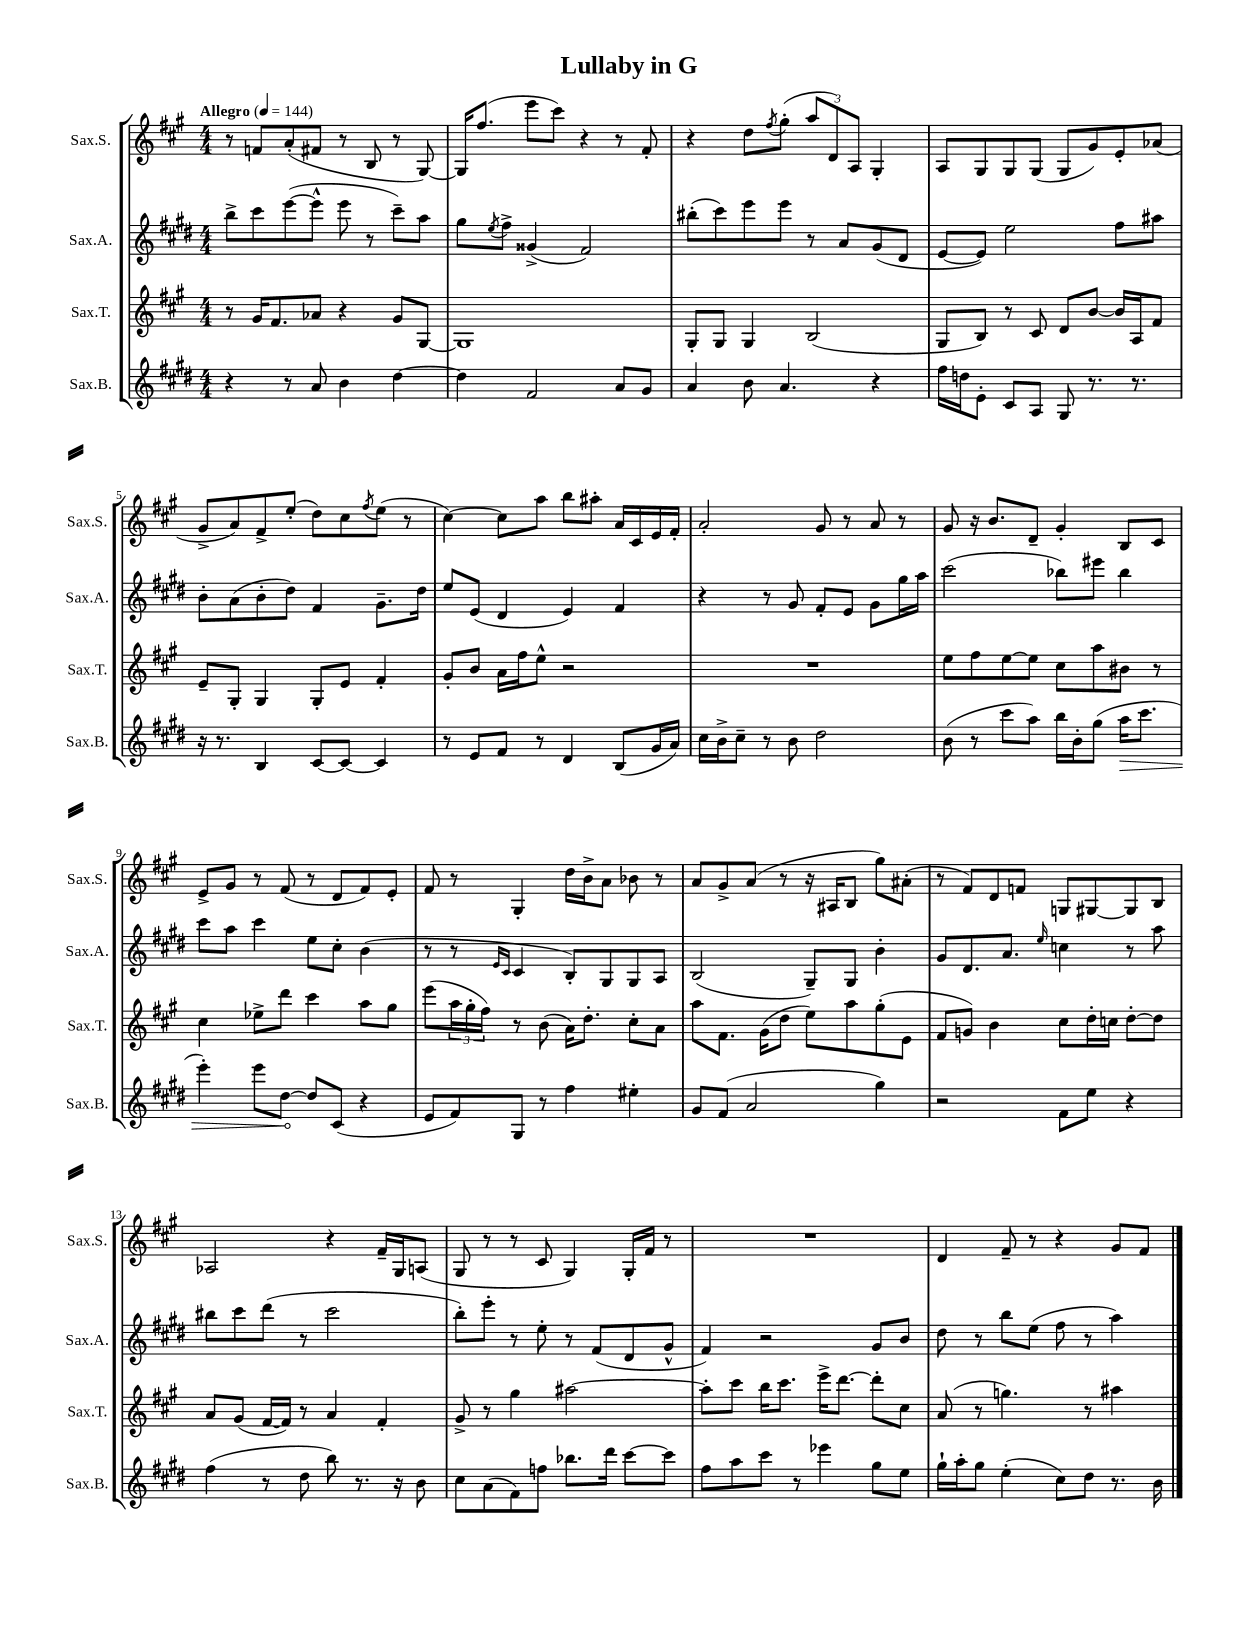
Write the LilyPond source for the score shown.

\header { title = "Lullaby in G" }
<<
\new StaffGroup <<
\new Staff = "s0" \with { instrumentName = "Sax.S." shortInstrumentName = "Sax.S." } {
    \clef treble \key a \major \numericTimeSignature \time 4/4 \tempo "Allegro" 4 = 144
    r8 f'8 a'8-.( fis'8 r8 b8 r8 gis8~) |
    gis16 fis''8.( e'''8 cis'''8) r4 r8 fis'8-. |
    r4 d''8 \acciaccatura { fis''8 } gis''8-.( \tuplet 3/2 { a''8 d'8) a8 } gis4-. |
    a8 gis8 gis8 gis8( gis8 gis'8) e'8-. aes'8( |
    gis'8-> a'8) fis'8-> e''8-.( d''8) cis''8 \acciaccatura { fis''8 } e''8( r8 |
    cis''4~) cis''8 a''8 b''8 ais''8-. a'16 cis'16 e'16 fis'16-. |
    a'2-. gis'8 r8 a'8 r8 |
    gis'8 r16 b'8. d'8-- gis'4-. b8 cis'8 |
    e'8-> gis'8 r8 fis'8( r8 d'8 fis'8) e'8-. |
    fis'8 r8 gis4-. d''16 b'16-> a'8 bes'8 r8 |
    a'8 gis'8-> a'8( r8 r16 ais16 b8 gis''8) ais'8-.( |
    r8 fis'8) d'8 f'8 g8 gis8~ gis8 b8 |
    aes2 r4 fis'16-- gis16 a8( |
    gis8 r8 r8 cis'8 gis4) gis16-. fis'16 r8 |
    R1 |
    d'4 fis'8-- r8 r4 gis'8 fis'8 \bar "|." |
}
\new Staff = "s1" \with { instrumentName = "Sax.A." shortInstrumentName = "Sax.A." } {
    \clef treble \key e \major \numericTimeSignature \time 4/4
    b''8-> cis'''8 e'''8~( e'''8-^ e'''8 r8 cis'''8--) a''8 |
    gis''8 \acciaccatura { e''8 } fis''8-> gisis'4->( fis'2) |
    bis''8-.( cis'''8) e'''8 e'''8 r8 a'8 gis'8( dis'8 |
    e'8~ e'8) e''2 fis''8 ais''8 |
    b'8-. a'8( b'8-. dis''8) fis'4 gis'8.-- dis''16 |
    e''8 e'8( dis'4 e'4) fis'4 |
    r4 r8 gis'8 fis'8-. e'8 gis'8 gis''16 a''16 |
    cis'''2( bes''8) eis'''8 bes''4 |
    cis'''8 a''8 cis'''4 e''8 cis''8-. b'4( |
    r8 r8 \grace { e'16 cis'16 } cis'4 b8-.) gis8 gis8 a8 |
    b2( gis8--) gis8 b'4-. |
    gis'8 dis'8. a'8. \grace { e''16 } c''4 r8 a''8 |
    bis''8 cis'''8 dis'''8( r8 cis'''2 |
    b''8-.) e'''8-. r8 e''8-. r8 fis'8( dis'8 gis'8-^ |
    fis'4) r2 gis'8 b'8 |
    dis''8 r8 b''8 e''8( fis''8 r8 a''4) \bar "|." |
}
\new Staff = "s2" \with { instrumentName = "Sax.T." shortInstrumentName = "Sax.T." } {
    \clef treble \key a \major \numericTimeSignature \time 4/4
    r8 gis'16 fis'8. aes'8 r4 gis'8 gis8~ |
    gis1 |
    gis8-. gis8 gis4 b2( |
    gis8 b8) r8 cis'8 d'8 b'8~ b'16 a16 fis'8 |
    e'8-- gis8-. gis4 gis8-. e'8 fis'4-. |
    gis'8-. b'8 a'16 fis''16 e''8-^ r2 |
    R1 |
    e''8 fis''8 e''8~ e''8 cis''8 a''8 bis'8 r8 |
    cis''4 ees''8-> d'''8 cis'''4 a''8 gis''8 |
    e'''8( \tuplet 3/2 { a''16 gis''16-. fis''16) } r8 b'8( a'16) d''8.-. cis''8-. a'8 |
    a''8 fis'8. gis'16( d''8 e''8) a''8 gis''8-.( e'8 |
    fis'8 g'8) b'4 cis''8 d''16-. c''16 d''8~-. d''8 |
    a'8 gis'8( fis'16~ fis'16) r8 a'4 fis'4-. |
    gis'8-> r8 gis''4 ais''2~ |
    ais''8-. cis'''8 b''16 cis'''8. e'''16-> d'''8.~ d'''8-. cis''8 |
    a'8( r8 g''4.) r8 ais''4 \bar "|." |
}
\new Staff = "s3" \with { instrumentName = "Sax.B." shortInstrumentName = "Sax.B." } {
    \clef treble \key e \major \numericTimeSignature \time 4/4
    r4 r8 a'8 b'4 dis''4~ |
    dis''4 fis'2 a'8 gis'8 |
    a'4 b'8 a'4. r4 |
    fis''16 d''16 e'8-. cis'8 a8 gis8 r8. r8. |
    r16 r8. b4 cis'8~ cis'8~ cis'4 |
    r8 e'8 fis'8 r8 dis'4 b8( gis'16 a'16) |
    cis''16 b'16-> cis''8-- r8 b'8 dis''2 |
    b'8( r8 cis'''8 a''8) b''16 b'16-. gis''8( \once \override Hairpin.circled-tip = ##t a''16\> cis'''8. |
    e'''4-.) e'''8 dis''8~\! dis''8 cis'8( r4 |
    e'8 fis'8) gis8 r8 fis''4 eis''4-. |
    gis'8 fis'8( a'2 gis''4) |
    r2 fis'8 e''8 r4 |
    fis''4( r8 dis''8 b''8) r8. r16 b'8 |
    cis''8 a'8( fis'8) f''8 bes''8. dis'''16 cis'''8~ cis'''8 |
    fis''8 a''8 cis'''8 r8 ees'''4 gis''8 e''8 |
    gis''16-! a''16-. gis''8 e''4-.( cis''8) dis''8 r8. b'16 \bar "|." |
}
>>
>>
